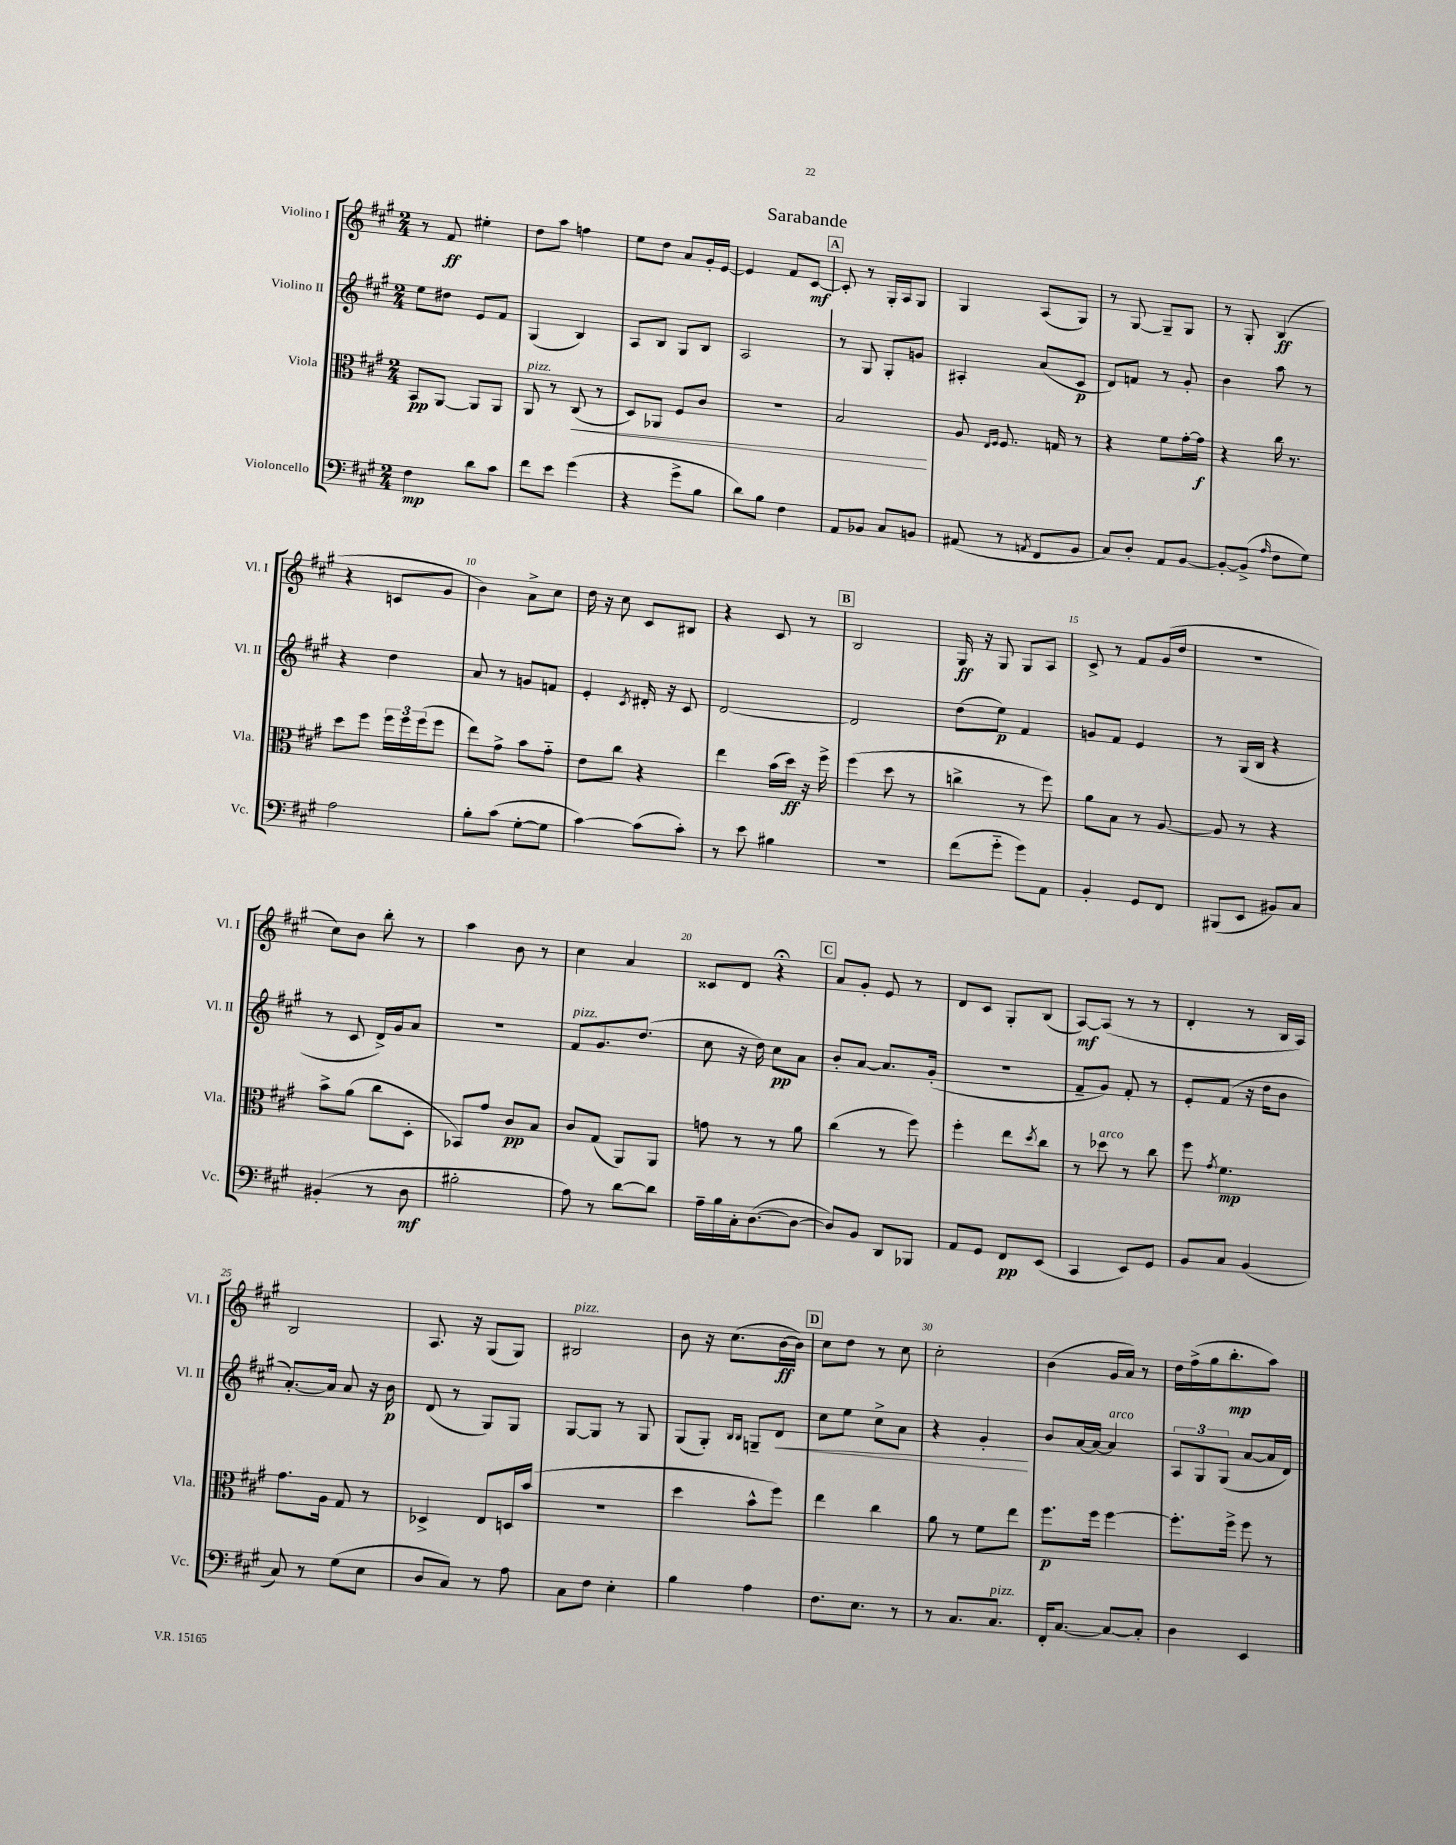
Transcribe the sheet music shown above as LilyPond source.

\header { title = "Sarabande" }
<<
\new StaffGroup <<
\new Staff = "s0" \with { instrumentName = "Violino I" shortInstrumentName = "Vl. I" } {
    \clef treble \key a \major \numericTimeSignature \time 2/4
    r8 fis'8\ff eis''4-. |
    d''8 a''8 f''4 |
    e''8 d''8 a'8 gis'16-. e'16~ |
    e'4 fis'8 cis'8~\mf |
    \mark \markup { \box "A" } cis'8-. r8 gis16-. a16 gis8 |
    gis4 a8( gis8) |
    r8 gis8~ gis8-- gis8 |
    r8 gis8-. b4\ff( |
    r4 c'8 gis'8 |
    b'4) a'8-> cis''8 |
    d''16 r16 cis''8 cis'8 bis8 |
    r4 cis'8 r8 |
    \mark \markup { \box "B" } b2 |
    gis16\ff r16 gis8 gis8 a8 |
    cis'8-> r8 fis'8 gis'16( d''16 |
    R2 |
    cis''8) b'8 b''8-. r8 |
    a''4 b'8 r8 |
    cis''4 a'4 |
    cisis'8 d'8 r4\fermata |
    \mark \markup { \box "C" } a'8 gis'8-. e'8 r8 |
    d'8 cis'8 gis8-. b8( |
    a8~\mf) a8( r8 r8 |
    d'4-. r8 b16 a16) |
    b2 |
    a8. r16 gis8( gis8) |
    bis2^\markup { \italic "pizz." } |
    b'8 r16 cis''8.( b'16~\ff b'16) |
    \mark \markup { \box "D" } cis''8 d''8 r8 cis''8 |
    cis''2-. |
    b'4( gis'16 a'16) r8 |
    d''16 fis''16->( gis''16 b''8.-.\mp a''8) \bar "|." |
}
\new Staff = "s1" \with { instrumentName = "Violino II" shortInstrumentName = "Vl. II" } {
    \clef treble \key a \major \numericTimeSignature \time 2/4
    e''8 dis''8 e'8 fis'8 |
    gis4( b4) |
    a8 b8 gis8 b8 |
    a2 |
    \mark \markup { \box "A" } r8 gis8 gis8-. g'8 |
    ais4-. a'8( cis'8\p |
    d'8) f'8 r8 gis'8-. |
    b'4 a''8 r8 |
    r4 d''4 |
    a'8 r8 g'8 f'8 |
    e'4-. \acciaccatura { cis'8 } dis'16-. r16 cis'8 |
    d'2~ |
    \mark \markup { \box "B" } d'2 |
    d''8( e''8\p) fis'4 |
    g'8 fis'8 e'4 |
    r8 gis16( b16 r4 |
    r8 cis'8 d'16->) gis'16 a'8 |
    R2 |
    fis'8^\markup { \italic "pizz." } gis'8. d''8.( |
    cis''8 r16 d''16) cis''8\pp a'8 |
    \mark \markup { \box "C" } b'8-. a'8~ a'8. gis'16-.( |
    R2 |
    fis'8-- gis'8) fis'8-. r8 |
    e'8-. fis'8( r16 d''16 b'8 |
    a'8.~-.) a'16 a'8 r16 b'16\p |
    d'8( r8 gis8) gis8 |
    gis8~ gis8 r8 gis8 |
    gis8( gis8-.) \grace { b16 b16 } g8-- d'8\< |
    \mark \markup { \box "D" } cis''8 e''8 cis''8-> a'8 |
    r4 gis'4-.\! |
    b'8 a'16~ a'16~ a'4^\markup { \italic "arco" } |
    \tuplet 3/2 { a8 gis8 gis8( } a'8~ a'16 d'16) \bar "|." |
}
\new Staff = "s2" \with { instrumentName = "Viola" shortInstrumentName = "Vla." } {
    \clef alto \key a \major \numericTimeSignature \time 2/4
    b,8\pp a,8~ a,8 a,8 |
    a,8^\markup { \italic "pizz." } r8 cis8\<( r8 |
    d8) aes,8 fis8 cis'8 |
    r2 |
    \mark \markup { \box "A" } b2\! |
    a8 \grace { e16 fis16 } fis8. g16 r8 |
    r4 fis'8 gis'16~-. gis'16\f |
    r4 cis''16 r8. |
    d''8 fis''8 \tuplet 3/2 { fis''16 fis''16 fis''16( } fis''8 |
    e''8) gis'8-> b'8 gis'8-_ |
    e'8 cis''8 r4 |
    e''4 b'16( d''16\ff) r16 fis''16-> |
    \mark \markup { \box "B" } fis''4( d''8 r8 |
    c''4-> r8 fis''8) |
    a'8 b8 r8 a8~ |
    a8 r8 r4 |
    b'8-> a'8( cis''8 d8-. |
    bes,8) gis'8 cis'8\pp b8 |
    cis'8 gis8( a,8) a,8 |
    g'8 r8 r8 a'8 |
    \mark \markup { \box "C" } cis''4( r8 fis''8) |
    fis''4-. e''8 \acciaccatura { d''8 } cis''8 |
    r8 des''8^\markup { \italic "arco" } r8 cis''8 |
    fis''8 \acciaccatura { gis'8 } fis'4.\mp |
    gis'8. a16 gis8 r8 |
    des4-> e8 d16 b'16( |
    r2 |
    d''4 b'8-^ fis''8) |
    \mark \markup { \box "D" } e''4 cis''4 |
    a'8 r8 fis'8 e''8 |
    fis''8.\p fis''16 fis''4~ |
    fis''8.-. fis''16-> fis''8 r8 \bar "|." |
}
\new Staff = "s3" \with { instrumentName = "Violoncello" shortInstrumentName = "Vc." } {
    \clef bass \key a \major \numericTimeSignature \time 2/4
    fis4\mp d'8 cis'8 |
    fis'8 e'8 gis'4( |
    r4 gis'8-> b8 |
    d'8) b8 fis4 |
    \mark \markup { \box "A" } a,8 bes,8 cis8 b,8 |
    ais,8( r8 \acciaccatura { a,8 } fis,8 b,8 |
    cis8) d8-. a,8 b,8~ |
    b,8~-. b,8->( \grace { a16 } fis8 gis8) |
    a2 |
    b8-. cis'8( gis8~-. gis8 |
    cis'4~) cis'8( cis'8-.) |
    r8 e'8 bis4 |
    \mark \markup { \box "B" } r2 |
    fis'8( gis'8-_ gis'8) a,8 |
    b,4-. gis,8 fis,8 |
    bis,,8( e,8 bis,8) cis8 |
    bis,4-.( r8 d8\mf |
    bis2-. |
    a8) r8 d'8~ d'8 |
    a16-- b16 cis16-. d8.~( d8~ |
    \mark \markup { \box "C" } d8) b,8 d,8 bes,,8 |
    a,8 gis,8 fis,8\pp e,8( |
    cis,4 e,8) gis,8 |
    b,8 cis8 b,4( |
    cis8) r8 gis8( e8 |
    d8 cis8) r8 a8 |
    cis8 fis8 e4-. |
    b4 a4 |
    \mark \markup { \box "D" } fis8. e8. r8 |
    r8 cis8. cis8.^\markup { \italic "pizz." } |
    fis,16-. cis8.~ cis8~ cis8-. |
    d4 e,4 \bar "|." |
}
>>
>>
\layout { \context { \Score \override BarNumber.break-visibility = ##(#f #t #t) barNumberVisibility = #(every-nth-bar-number-visible 5) } }
